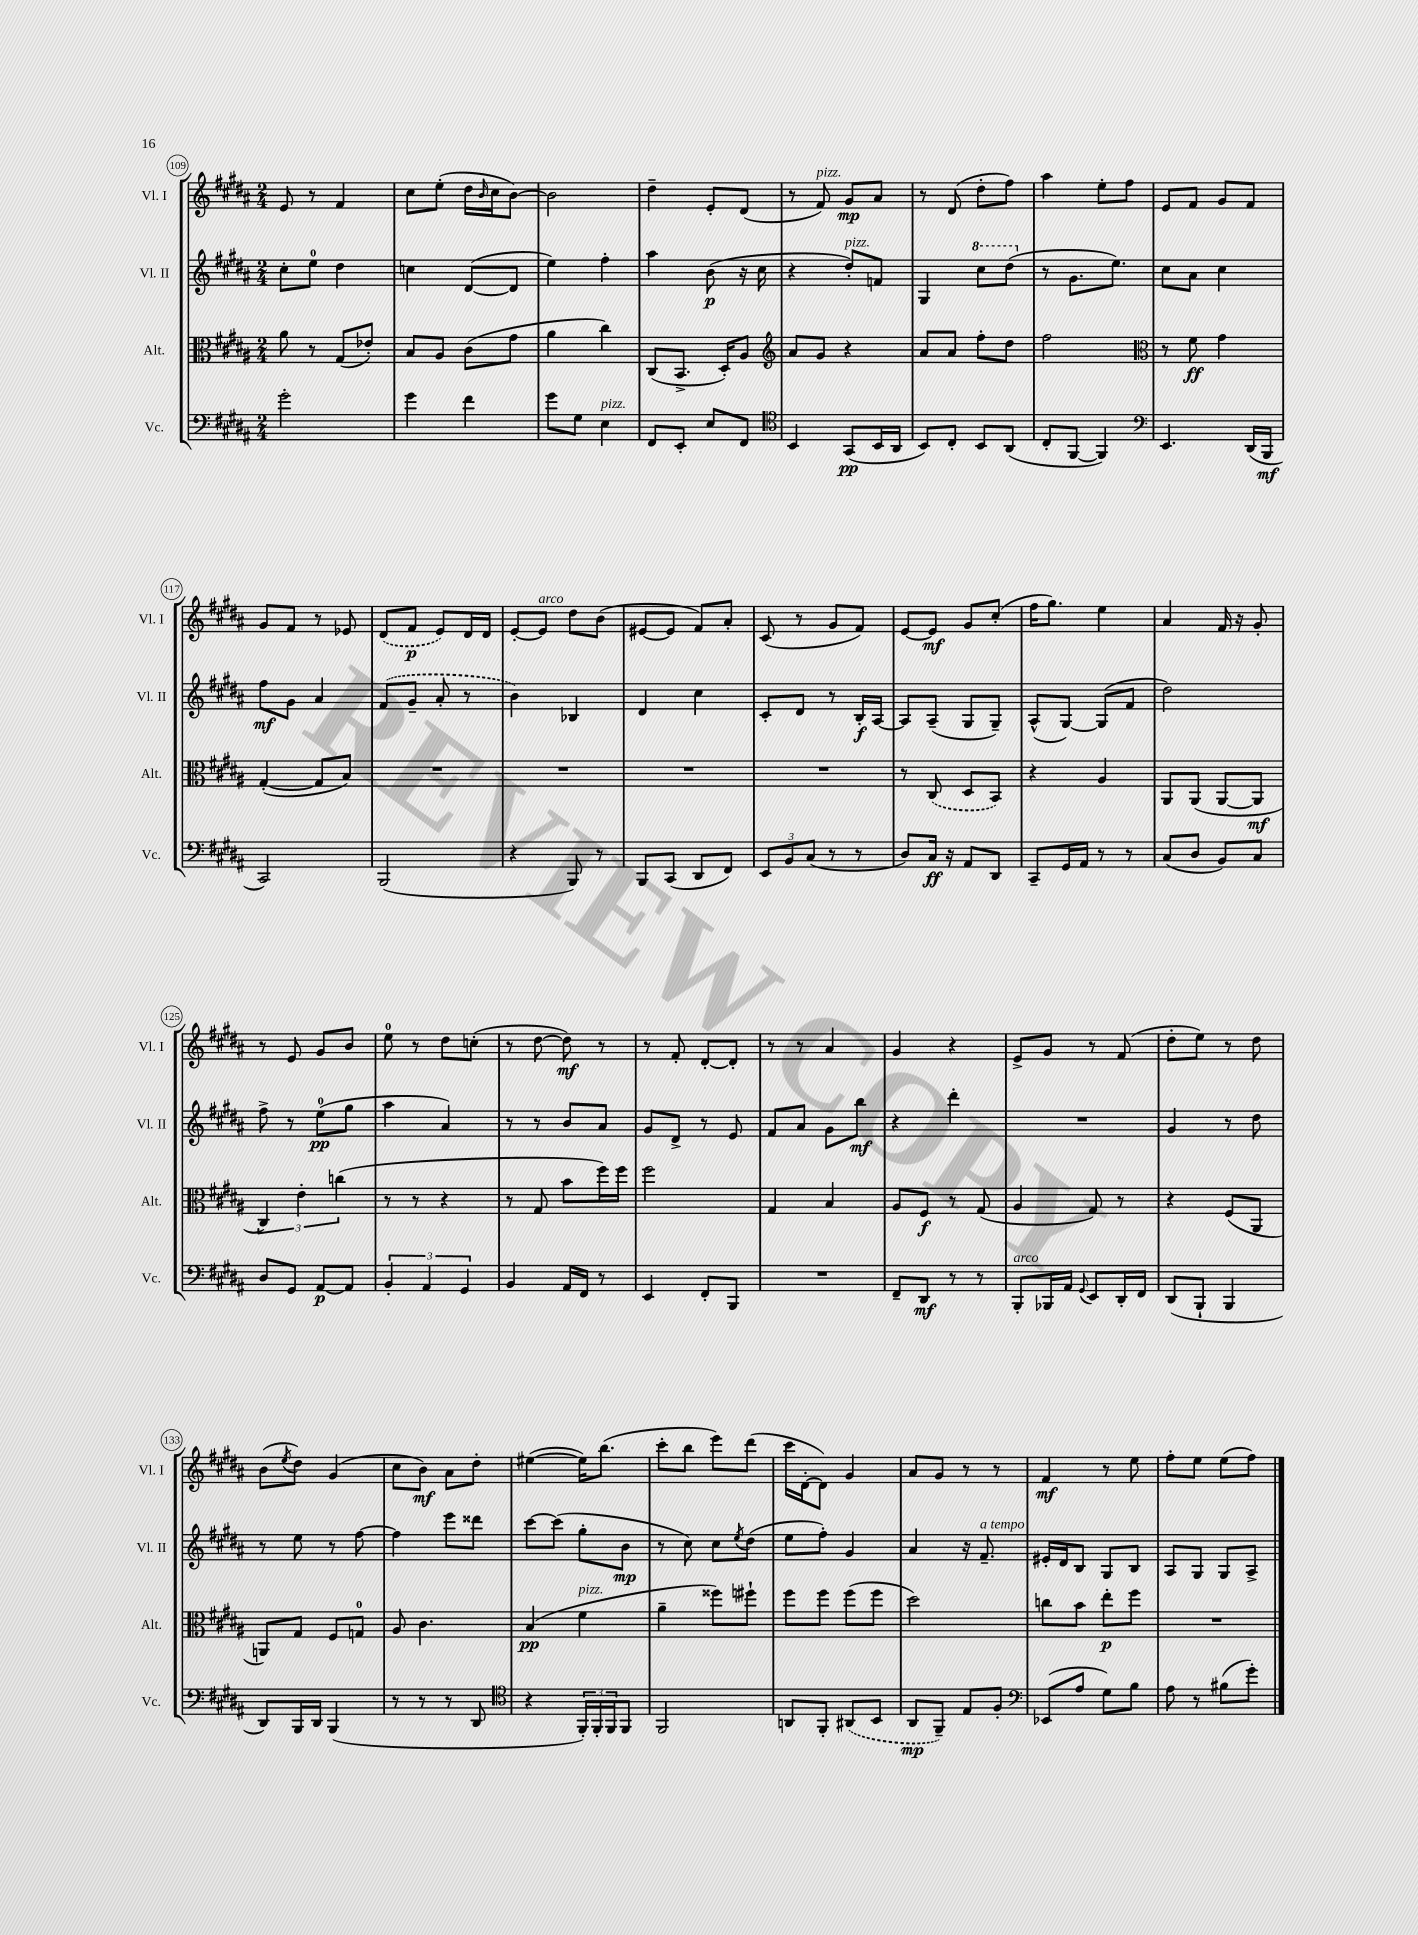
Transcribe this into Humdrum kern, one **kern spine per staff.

**kern	**dynam	**kern	**dynam	**kern	**dynam	**kern	**dynam
*part4	*part4	*part3	*part3	*part2	*part2	*part1	*part1
*staff4	*staff4	*staff3	*staff3	*staff2	*staff2	*staff1	*staff1
*I"Vc.	*	*I"Alt.	*	*I"Vl. II	*	*I"Vl. I	*
*I'Vc.	*	*I'Alt.	*	*I'Vl. II	*	*I'Vl. I	*
*clefF4	*	*clefC3	*	*clefG2	*	*clefG2	*
*k[f#c#g#d#a#]	*	*k[f#c#g#d#a#]	*	*k[f#c#g#d#a#]	*	*k[f#c#g#d#a#]	*
*M2/4	*	*M2/4	*	*M2/4	*	*M2/4	*
=109	=109	=109	=109	=109	=109	=109	=109
2g#'\	.	8a#\	.	8cc#'\L	.	8e/	.
.	.	8r	.	8ee\J	.	8r	.
.	.	(8G#/L	.	4dd#\	.	4f#/	.
.	.	8e-X'/J)	.	.	.	.	.
=110	=110	=110	=110	=110	=110	=110	=110
4g#\	.	8B/L	.	4ccn\	.	8cc#\L	.
.	.	8A#/J	.	.	.	(8ee'\J	.
4f#\	.	(8c#\L	.	([8d#/L	.	16dd#\LL	.
.	.	.	.	.	.	16qqb/	.
.	.	.	.	.	.	16cc#\J	.
.	.	8g#\J	.	8d#/J]	.	[8b\J)	.
=111	=111	=111	=111	=111	=111	=111	=111
8g#\L	.	4a#\	.	4ee\)	.	2b\]	.
8G#\J	.	.	.	.	.	.	.
!LO:TX:a:i:t=pizz.	!	!	!	!	!	!	!
4E\	.	4cc#\)	.	4ff#'\	.	.	.
=112	=112	=112	=112	=112	=112	=112	=112
8FF#/L	.	(8C#/L	.	4aa#\	.	4dd#~\	.
8EE'/J	.	8.BB^/J	.	.	.	.	.
8E/L	.	.	.	(8b\	p	8e'/L	.
.	.	16D#'/KL)	.	.	.	.	.
8FF#/J	.	8A#/J	.	16r	.	(8d#/J	.
.	.	.	.	16cc#\	.	.	.
=113	=113	=113	=113	=113	=113	=113	=113
*clefC4	*	*clefG2	*	*	*	*	*
4BB/	.	8a#/L	.	4r	.	8r	.
!	!	!	!	!	!	!LO:TX:a:i:t=pizz.	!
.	.	8g#/J	.	.	.	8f#/)	.
!	!	!	!	!LO:TX:a:i:t=pizz.	!	!	!
(8GG#/L	pp	4r	.	8dd#'/L)	.	8g#/L	mp
16BB/L	.	.	.	8fn/J	.	8a#/J	.
16AA#/JJ	.	.	.	.	.	.	.
=114	=114	=114	=114	=114	=114	=114	=114
8BB/L)	.	8a#/L	.	4G#/	.	8r	.
8C#'/J	.	8a#/J	.	.	.	(8d#/	.
*	*	*	*	*8va	*	*	*
8BB/L	.	8ff#'\L	.	8ccc#\L	.	8dd#'\L	.
(8AA#/J	.	8dd#\J	.	(8ddd#\J	.	8ff#\J)	.
=115	=115	=115	=115	=115	=115	=115	=115
*	*	*	*	*X8va	*	*	*
8C#'/L	.	2ff#\	.	8r	.	4aa#\	.
[8FF#/J	.	.	.	8.g#\L	.	.	.
4FF#/])	.	.	.	.	.	8ee'\L	.
.	.	.	.	8.ee\J)	.	.	.
.	.	.	.	.	.	8ff#\J	.
=116	=116	=116	=116	=116	=116	=116	=116
*clefF4	*	*clefC3	*	*	*	*	*
4.EE/	.	8r	.	8cc#\L	.	8e/L	.
.	.	8f#\	ff	8a#\J	.	8f#/J	.
.	.	4g#\	.	4cc#\	.	8g#/L	.
(16DD#/LL	.	.	.	.	.	8f#/J	.
16BBB/JJ	mf	.	.	.	.	.	.
!!LO:LB:g=z
=117	=117	=117	=117	=117	=117	=117	=117
2CC#/)	.	([4G#'/	.	8ff#\L	mf	8g#/L	.
.	.	.	.	8g#\J	.	8f#/J	.
.	.	8G#/L]	.	4a#/	.	8r	.
.	.	8B/J)	.	.	.	8e-X/	.
=118	=118	=118	=118	=118	=118	=118	=118
(2BBB/	.	2r	.	(8f#/L	.	(8d#/L	.
.	.	.	.	8g#~/J	.	8f#/J	p
.	.	.	.	8a#'/	.	8e/L)	.
.	.	.	.	8r	.	16d#/L	.
.	.	.	.	.	.	16d#/JJ	.
=119	=119	=119	=119	=119	=119	=119	=119
4r	.	2r	.	4b\)	.	[8e'/L	.
!	!	!	!	!	!	!LO:TX:a:i:t=arco	!
.	.	.	.	.	.	8e/J]	.
8BBB/)	.	.	.	4B-X/	.	8dd#\L	.
8r	.	.	.	.	.	(8b\J	.
=120	=120	=120	=120	=120	=120	=120	=120
8BBB/L	.	2r	.	4d#/	.	[8e#X/L	.
(8CC#/J	.	.	.	.	.	8e#/J]	.
8DD#/L	.	.	.	4cc#\	.	8f#/L)	.
8FF#/J)	.	.	.	.	.	8a#'/J	.
=121	=121	=121	=121	=121	=121	=121	=121
12EE/L	.	2r	.	8c#'/L	.	(8c#/	.
12BB/	.	.	.	.	.	.	.
.	.	.	.	8d#/J	.	8r	.
(12C#/J	.	.	.	.	.	.	.
8r	.	.	.	8r	.	8g#/L	.
8r	.	.	.	16B'/LL	f	8f#/J)	.
.	.	.	.	[16A#/JJ	.	.	.
=122	=122	=122	=122	=122	=122	=122	=122
8D#/L)	.	8r	.	8A#/L]	.	[8e/L	.
16C#/Jk	ff	(8C#/	.	(8A#~/J	.	8e/J]	mf
16r	.	.	.	.	.	.	.
8AA#/L	.	8D#/L	.	8G#/L	.	8g#/L	.
8DD#/J	.	8BB/J)	.	8G#~/J)	.	(8cc#'/J	.
=123	=123	=123	=123	=123	=123	=123	=123
8CC#~/L	.	4r	.	(8A#^^/L	.	16ff#\KL	.
.	.	.	.	.	.	8.gg#\J)	.
16GG#/L	.	.	.	[8G#/J)	.	.	.
16AA#/JJ	.	.	.	.	.	.	.
8r	.	4A#/	.	(8G#/L]	.	4ee\	.
8r	.	.	.	8f#/J	.	.	.
=124	=124	=124	=124	=124	=124	=124	=124
(8C#/L	.	8AA#/L	.	2dd#\)	.	4a#/	.
8D#/J	.	(8AA#/J	.	.	.	.	.
8BB/L)	.	[8AA#/L	.	.	.	16f#/	.
.	.	.	.	.	.	16r	.
8C#/J	.	8AA#/J]	mf	.	.	8g#'/	.
!!LO:LB:g=z
=125	=125	=125	=125	=125	=125	=125	=125
8D#/L	.	6C#/)	.	8ff#^\	.	8r	.
8GG#/J	.	.	.	8r	.	8e/	.
.	.	6e'\	.	.	.	.	.
[8AA#/L	p	.	.	(8ee\L	pp	8g#/L	.
.	.	(6ccn\	.	.	.	.	.
8AA#/J]	.	.	.	8gg#\J	.	8b/J	.
=126	=126	=126	=126	=126	=126	=126	=126
6BB'/	.	8r	.	4aa#\	.	8ee\	.
.	.	8r	.	.	.	8r	.
6AA#/	.	.	.	.	.	.	.
.	.	4r	.	4a#/)	.	8dd#\L	.
6GG#/	.	.	.	.	.	.	.
.	.	.	.	.	.	(8ccn'\J	.
=127	=127	=127	=127	=127	=127	=127	=127
4BB/	.	8r	.	8r	.	8r	.
.	.	8G#/	.	8r	.	[8dd#\	.
16AA#/LL	.	8b\L	.	8b/L	.	8dd#\])	mf
16FF#/JJ	.	.	.	.	.	.	.
8r	.	16ff#\L)	.	8a#/J	.	8r	.
.	.	16ff#\JJ	.	.	.	.	.
=128	=128	=128	=128	=128	=128	=128	=128
4EE/	.	2ff#\	.	8g#/L	.	8r	.
.	.	.	.	8d#^/J	.	8f#'/	.
8FF#'/L	.	.	.	8r	.	[8d#'/L	.
8BBB/J	.	.	.	8e/	.	8d#'/J]	.
=129	=129	=129	=129	=129	=129	=129	=129
2r	.	4G#/	.	8f#/L	.	8r	.
.	.	.	.	8a#/J	.	8r	.
.	.	4B/	.	8g#\L	.	4a#/	.
.	.	.	.	8bb\J	mf	.	.
=130	=130	=130	=130	=130	=130	=130	=130
8FF#~/L	.	8A#/L	.	4r	.	4g#/	.
8DD#/J	mf	8F#/J	f	.	.	.	.
8r	.	8r	.	4ddd#'\	.	4r	.
8r	.	(8G#/	.	.	.	.	.
=131	=131	=131	=131	=131	=131	=131	=131
!LO:TX:a:i:t=arco	!	!	!	!	!	!	!
8BBB'/L	.	4A#/	.	2r	.	8e^/L	.
16BBB-X/L	.	.	.	.	.	8g#/J	.
16AA#/JJ	.	.	.	.	.	.	.
8qqGG#/	.	.	.	.	.	.	.
8EE/L	.	8G#/)	.	.	.	8r	.
16DD#'/L	.	8r	.	.	.	(8f#/	.
16FF#/JJ	.	.	.	.	.	.	.
=132	=132	=132	=132	=132	=132	=132	=132
(8DD#/L	.	4r	.	4g#/	.	8dd#'\L	.
8BBB`/J	.	.	.	.	.	8ee\J)	.
4BBB/	.	(8F#/L	.	8r	.	8r	.
.	.	8AA#/J	.	8dd#\	.	8dd#\	.
!!LO:LB:g=z
=133	=133	=133	=133	=133	=133	=133	=133
8DD#/L)	.	8AAn/L)	.	8r	.	(8b\L	.
.	.	.	.	.	.	8qee/	.
16BBB/L	.	8G#/J	.	8ee\	.	8dd#\J)	.
16DD#/JJ	.	.	.	.	.	.	.
(4BBB/	.	8F#/L	.	8r	.	(4g#/	.
.	.	8Gn/J	.	[8ff#\	.	.	.
=134	=134	=134	=134	=134	=134	=134	=134
8r	.	8A#/	.	4ff#\]	.	8cc#\L	.
8r	.	4.c#\	.	.	.	8b\J)	mf
8r	.	.	.	8eee\L	.	8a#\L	.
8DD#/	.	.	.	8ddd##X\J	.	8dd#'\J	.
=135	=135	=135	=135	=135	=135	=135	=135
*clefC4	*	*	*	*	*	*	*
4r	.	(4B/	pp	[8ccc#\L	.	([4ee#X\	.
.	.	.	.	(8ccc#\J]	.	.	.
!	!	!LO:TX:a:i:t=pizz.	!	!	!	!	!
24FF#'/LL)	.	4f#\	.	8gg#'\L	.	16ee#\KL])	.
24FF#'/	.	.	.	.	.	.	.
.	.	.	.	.	.	(8.bb\J	.
24FF#/J	.	.	.	.	.	.	.
8FF#/J	.	.	.	8b\J	mp	.	.
=136	=136	=136	=136	=136	=136	=136	=136
2FF#/	.	4a#~\	.	8r	.	8ccc#'\L	.
.	.	.	.	8cc#\)	.	8bb\J	.
.	.	8ff##X\L)	.	8cc#\L	.	8eee\L)	.
.	.	.	.	8qee/	.	.	.
.	.	8ff#X`\J	.	(8dd#\J	.	(8ddd#\J	.
=137	=137	=137	=137	=137	=137	=137	=137
8AAn/L	.	8ff#\L	.	8ee\L	.	16ccc#\LL	.
.	.	.	.	.	.	[16d#'\J	.
8FF#'/J	.	8ff#\J	.	8ff#'\J)	.	8d#\J])	.
(8AA#X/L	.	(8ff#\L	.	4g#/	.	4g#/	.
8BB/J	.	8ff#\J	.	.	.	.	.
=138	=138	=138	=138	=138	=138	=138	=138
8AA#/L	mp	2dd#\)	.	4a#/	.	8a#/L	.
8FF#~/J)	.	.	.	.	.	8g#/J	.
8E/L	.	.	.	16r	.	8r	.
!	!	!	!	!LO:TX:a:i:t=a tempo	!	!	!
.	.	.	.	8.f#~/	.	.	.
8F#'/J	.	.	.	.	.	8r	.
=139	=139	=139	=139	=139	=139	=139	=139
*clefF4	*	*	*	*	*	*	*
(8EE-X/L	.	8ccn\L	.	16e#X'/LL	.	4f#/	mf
.	.	.	.	16d#/J	.	.	.
8A#/J	.	8b\J	.	8B/J	.	.	.
8G#\L)	.	8ee'\L	p	8G#/L	.	8r	.
8B\J	.	8ff#\J	.	8B/J	.	8ee\	.
=140	=140	=140	=140	=140	=140	=140	=140
8A#\	.	2r	.	8A#/L	.	8ff#'\L	.
8r	.	.	.	8G#/J	.	8ee\J	.
(8B#X\L	.	.	.	8G#/L	.	(8ee\L	.
8g#'\J)	.	.	.	8A#^/J	.	8ff#\J)	.
==	==	==	==	==	==	==	==
*-	*-	*-	*-	*-	*-	*-	*-
